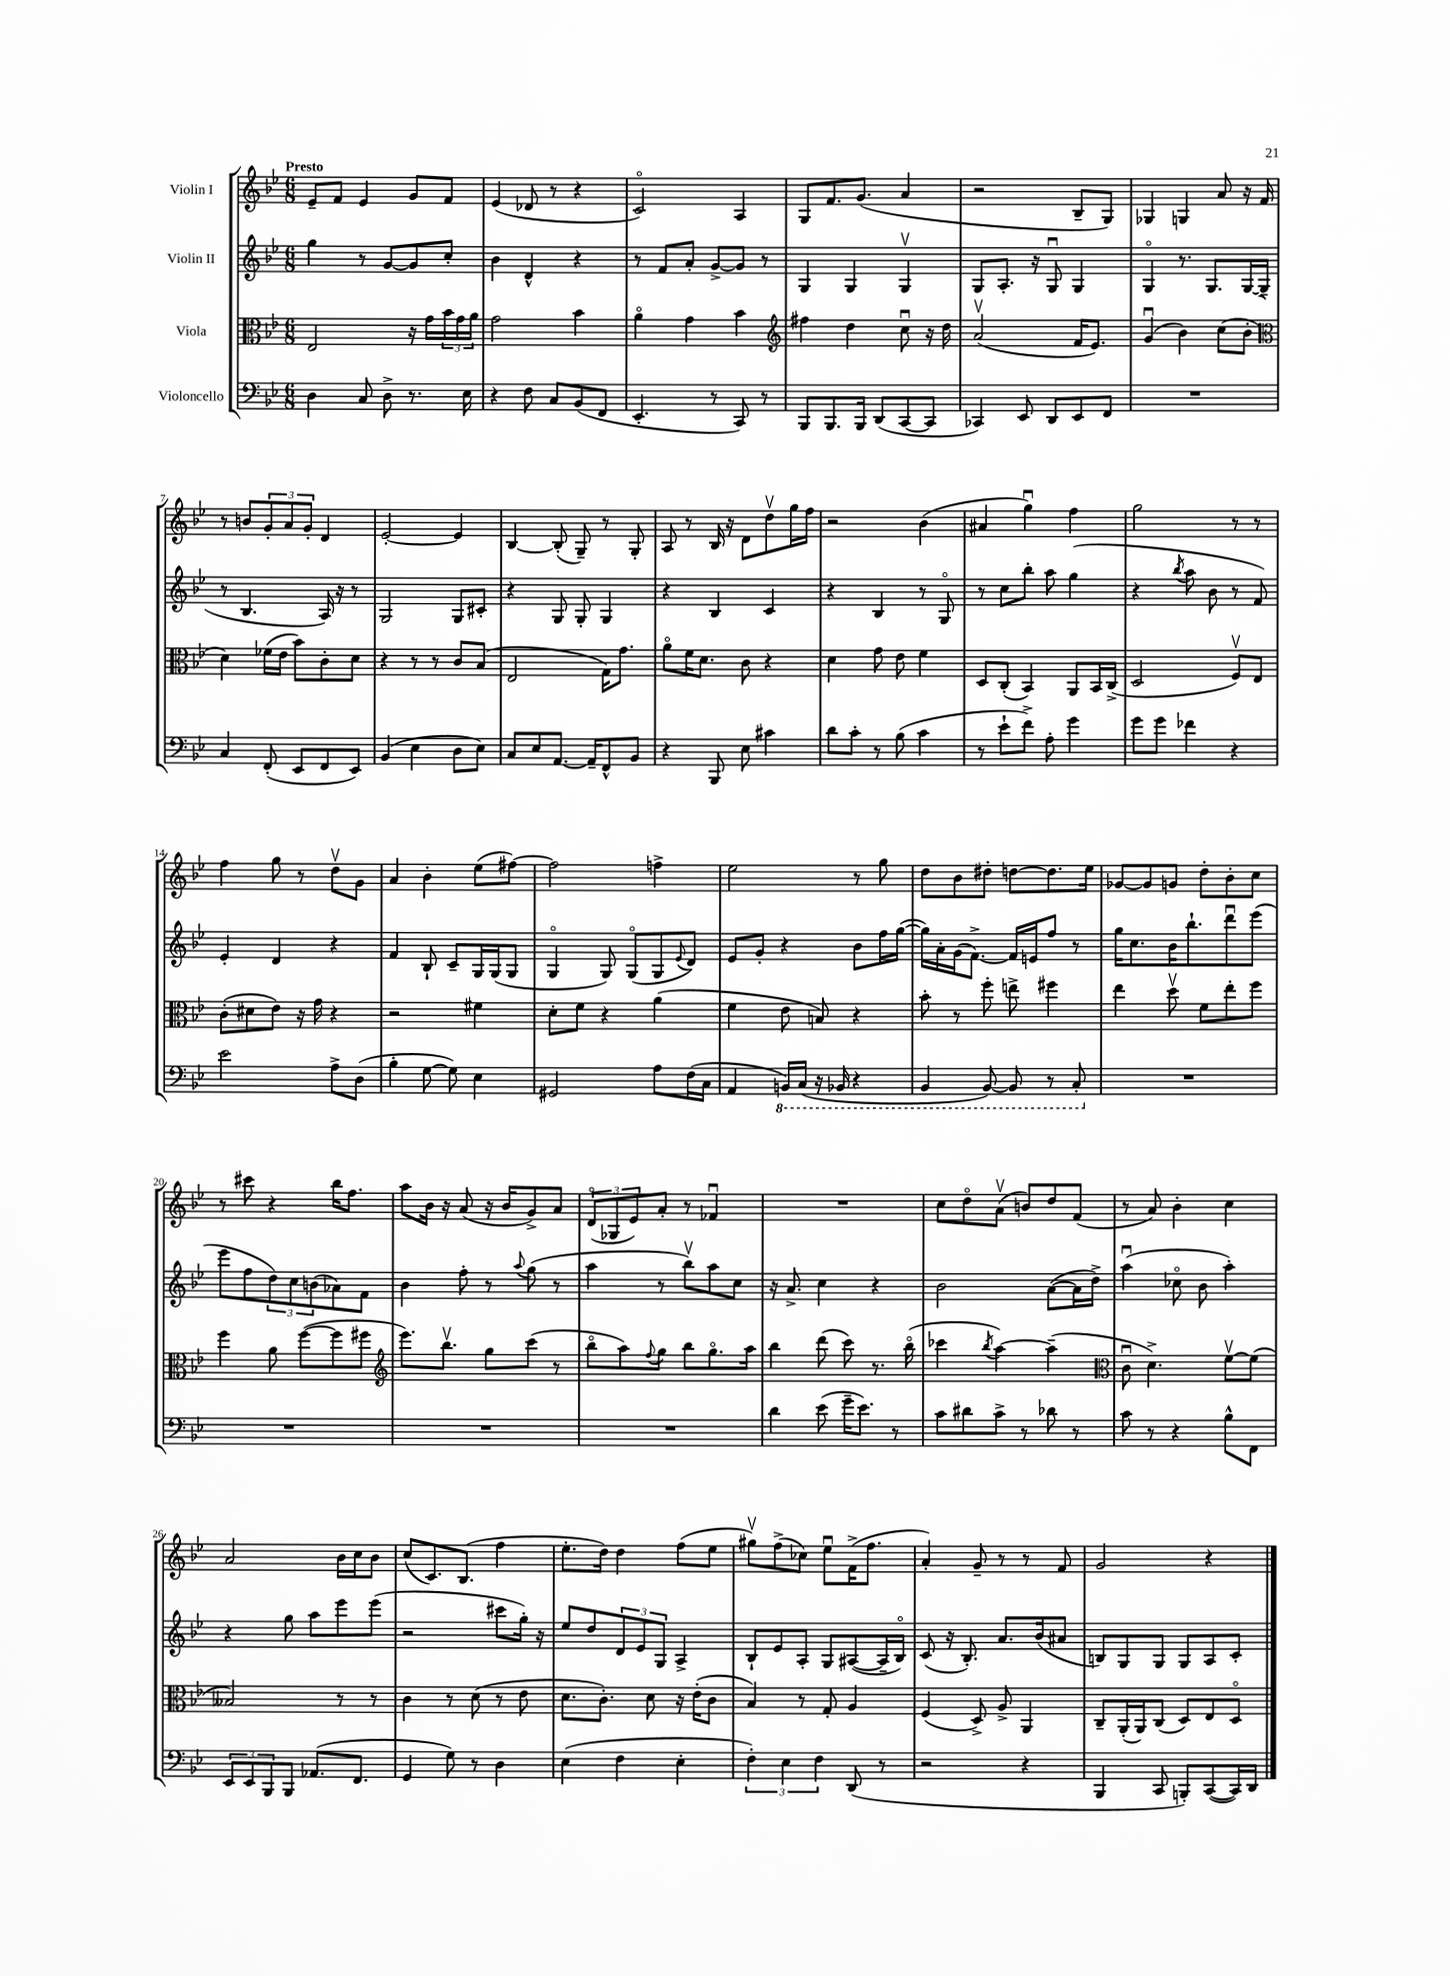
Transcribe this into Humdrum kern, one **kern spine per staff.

**kern	**kern	**kern	**kern
*part4	*part3	*part2	*part1
*staff4	*staff3	*staff2	*staff1
*I"Violoncello	*I"Viola	*I"Violin II	*I"Violin I
*clefF4	*clefC3	*clefG2	*clefG2
*k[b-e-]	*k[b-e-]	*k[b-e-]	*k[b-e-]
*M6/8	*M6/8	*M6/8	*M6/8
=1	=1	=1	=1
!	!	!	!LO:TX:a:B:t=Presto
4D\	2E-/	4gg\	8e-~/L
.	.	.	8f/J
8C/	.	8r	4e-/
8D^\	.	[8g/L	.
8.r	16r	8g/]	8g/L
.	16g\LL	.	.
.	24b-\	8cc'/J	8f/J
.	24g\	.	.
16E-\	.	.	.
.	24a\JJ	.	.
=2	=2	=2	=2
4r	2g\	4b-\	(4e-/
8F\	.	4d^^/	8d-X/
8C/L	.	.	8r
(8BB-/	4b-\	4r	4r
8FF/J	.	.	.
=3	=3	=3	=3
4.EE-'/	4a\	8r	2c/)
.	.	8f/L	.
.	4g\	8a'/J	.
8r	.	[8g^/L	.
8CC/)	4b-\	8g/J]	4A/
8r	.	8r	.
=4	=4	=4	=4
*	*clefG2	*	*
8BBB-/L	4ff#X\	4G/	8G/L
8.BBB-/	.	.	8.f/
.	4dd\	4G/	.
16BBB-/Jk	.	.	(8.g/J
(8DD/L	.	.	.
[8CC/	8ccu\	4Gv/	4a/
8CC/J]	16r	.	.
.	16dd\	.	.
=5	=5	=5	=5
4CC-X/)	(2av/	8G/L	2r
.	.	8.A'/J	.
8EE-/	.	.	.
.	.	16r	.
8DD/L	.	8Gu/	.
8EE-/	16f/KL	4G/	8B-~/L
.	8.e-/J)	.	.
8FF/J	.	.	8G/J)
=6	=6	=6	=6
2.r	(4gu/	4G/	4G-X/
.	4b-\)	8.r	4Gn/
.	.	8.G/L	.
.	(8cc\L	.	8a/
.	8b-'\J	[16G/L	16r
.	.	(16G~/JJ]	16f/
!!LO:LB:g=z
=7	=7	=7	=7
*	*clefC3	*	*
4C/	4d\)	8r	8r
.	.	4.B-/	8bn/L
(8FF'/	(16f-X\LL	.	12g'/
.	16e-\JJ	.	.
.	.	.	12a/
8EE-/L	8b-\L)	.	.
.	.	.	12g'/J
8FF/	8c'\	16A/)	4d/
.	.	16r	.
8EE-/J)	8d\J	8r	.
=8	=8	=8	=8
(4BB-/	4r	2G/	[2e-'/
4E-\	8r	.	.
.	8r	.	.
8D\L	8c/L	8G/L	4e-/]
8E-\J)	(8B-/J	8c#X'/J	.
=9	=9	=9	=9
8C/L	2E-/	4r	[4B-/
8E-/	.	.	.
[8.AA/J	.	8G/	(8B-'/]
.	.	8G'/	8G~/)
16AA~/KL]	.	.	.
8FF^^/	16G\KL)	4G/	8r
.	8.g\J	.	.
8BB-/J	.	.	8G'/
=10	=10	=10	=10
4r	8a\L	4r	8A/
.	16f\K	.	8r
.	8.d\J	.	.
8BBB-/	.	4B-/	16B-/
.	.	.	16r
8E-\	8c\	.	8d\L
4c#X\	4r	4c/	8ddv\
.	.	.	16gg\L
.	.	.	16ff\JJ
=11	=11	=11	=11
8d\L	4d\	4r	2r
8c'\J	.	.	.
8r	8g\	4B-/	.
(8B-\	8e-\	.	.
4c\	4f\	8r	(4b-\
.	.	8G/	.
=12	=12	=12	=12
8r	8D/L	8r	4a#X/
8e-`\L	(8C'/J	8cc\L	.
8f^\J)	4BB-/)	8bb-'\J	4ggu\)
8A'\	.	8aa\	.
4g\	8AA/L	(4gg\	4ff\
.	16BB-/L	.	.
.	(16C^/JJ	.	.
=13	=13	=13	=13
8g\L	2D/	4r	2gg\
8g\J	.	.	.
.	.	8qbb-/	.
4f-X\	.	8aa\	.
.	.	8b-\	.
4r	8Fv/L)	8r	8r
.	8E-/J	8f/)	8r
!!LO:LB:g=z
=14	=14	=14	=14
2e-\	(8c'\L	4e-'/	4ff\
.	8d#X\	.	.
.	8e-\J)	4d/	8gg\
.	16r	.	8r
.	16g\	.	.
8A^\L	4r	4r	8ddv\L
(8D\J	.	.	8g\J
=15	=15	=15	=15
4B-'\	2r	4f/	4a/
[8G\	.	8B-`/	4b-'\
8G\])	.	8c~/L	.
4E-\	4f#X\	16G/L	(8ee-\L
.	.	(16G/J	.
.	.	8G/J	[8ff#X\J)
=16	=16	=16	=16
2GG#X/	8d'\L	4G/	2ff#\]
.	8f\J	.	.
.	4r	8G/)	.
.	.	(8G/L	.
8A\L	(4a\	8G/	4ffn^\
.	.	8qqe-/	.
(16F\L	.	8d/J)	.
16C\JJ	.	.	.
=17	=17	=17	=17
4AA/	4f\	8e-/L	2ee-\
.	.	8g'/J	.
*8ba	*	*	*
16BBBn/LL)	8e-\	4r	.
(16CC/JJ	.	.	.
16r	8Bn/)	.	.
16BBB-X/	.	.	.
4r	4r	8b-\L	8r
.	.	16ff\L	8gg\
.	.	([16gg\JJ	.
=18	=18	=18	=18
4BBB-/	8b-'\	16gg\LL])	8dd\L
.	.	16a'\	.
.	8r	(16g\J	8b-\
.	.	[8.f^\J)	.
[8BBB-/)	8ff'\	.	8dd#X'\J
8BBB-/]	8een^\	16f/LL]	[8ddn\L
.	.	16en/J	.
8r	4ff#X\	8ff/J	8.dd\]
8CC'/	.	8r	.
.	.	.	16ee-\Jk
=19	=19	=19	=19
*X8ba	*	*	*
2.r	4ee-\	16gg\KL	[8g-X/L
.	.	8.cc\	.
.	.	.	8g-/]
.	8ddv\	16b-\K	8gn/J
.	.	8.bb-`\	.
.	8f\L	.	8dd'\L
.	8ee-'\	8dddu\	8b-'\
.	8ff\J	(8eee-\J	8cc\J
!!LO:LB:g=z
=20	=20	=20	=20
2.r	4ff\	8eee-\L	8r
.	.	8ff\	8ccc#X\
.	8a\	12dd\)	4r
.	.	12cc\	.
.	([8ff\L	.	.
.	.	(12bn\	.
.	8ff\]	8a-X\)	16bb-\KL
.	.	.	8.ff\J
.	8ff#X\J	8f\J	.
=21	=21	=21	=21
*	*clefG2	*	*
2.r	8.eee-\L)	4b-\	8aa\L
.	.	.	16b-\Jk
.	8.bb-v\J	.	16r
.	.	8ff'\	(8a/
.	8gg\L	8r	16r
.	.	.	16b-/KL
.	.	8qqaa/	.
.	(8ccc\J	(8gg\	8g^/)
.	8r	8r	8a/J
=22	=22	=22	=22
2.r	8bb-\L	4aa\	(12d/L
.	.	.	12G-X/
.	8aa\)	.	.
.	.	.	12e-/)
.	8qqff/	.	.
.	8gg\J	8r	8a'/J
.	8bb-\L	8bb-v\L)	8r
.	8.gg\	8aa\	4f-Xu/
.	.	8cc\J	.
.	16aa\Jk	.	.
=23	=23	=23	=23
4d\	4bb-\	16r	2.r
.	.	8.a^/	.
(8e-\	(8ddd\	4cc\	.
16g~\KL	8ccc\)	.	.
8.e-\J)	.	.	.
.	8.r	4r	.
8r	.	.	.
.	(16bb-\	.	.
=24	=24	=24	=24
8c\L	4ccc-X\	2b-\	8cc\L
8d#X\	.	.	8dd\
.	8qbb-/	.	.
8c^\J	[4aa\)	.	(8av\J
8r	.	.	8bn/L)
8d-X\	(4aa~\]	([8a\L	8dd/
8r	.	16a\L]	(8f/J
.	.	16dd^\JJ)	.
=25	=25	=25	=25
*	*clefC3	*	*
8c\	8cu\	(4aau\	8r
8r	4.d^\)	.	8a/)
4r	.	8cc-X\	4b-'\
.	.	8b-\	.
8B-^^\L	[8fv\L	4aa'\)	4cc\
8FF\J	(8f\J]	.	.
!!LO:LB:g=z
=26	=26	=26	=26
12EE-/L	2B--X/)	4r	2a/
12EE-/	.	.	.
12BBB-/	.	.	.
8BBB-/J	.	8gg\	.
(8.AA-X/L	.	8aa\L	.
.	8r	8eee-\	16b-\LL
8.FF/J	.	.	16cc\J
.	8r	(8eee-\J	8b-\J
=27	=27	=27	=27
4GG/	4c\	2r	(8cc/L
.	.	.	8.c/)
8G\)	8r	.	.
.	.	.	(8.B-/J
8r	(8d\	.	.
4D\	8r	8ccc#X\L	4ff\
.	8e-\	16gg'\Jk)	.
.	.	16r	.
=28	=28	=28	=28
(4E-\	8.d\L	8ee-/L	8.ee-'\L
.	.	8dd/	.
.	8.c'\J)	.	16dd\Jk)
4F\	.	12d/	4dd\
.	.	12e-/	.
.	8d\	.	.
.	.	12G/J	.
4E-'\	16r	4A^/	(8ff\L
.	(16e-'\KL	.	.
.	8c\J	.	8ee-\J
=29	=29	=29	=29
6F'\)	4B-/)	8B-`/L	8gg#Xv\L)
.	.	8e-/	(8ff^\
6E-\	.	.	.
.	8r	8A'/J	8cc-X\J)
6F\	.	.	.
.	8G'/	8G/L	8ee-u\L
(8DD/	4A/	([8A#X/	(16f^\K
.	.	.	8.ff\J
8r	.	16A#~/L]	.
.	.	16B-/JJ)	.
=30	=30	=30	=30
2r	(4F/	(8c/	4a'/)
.	.	16r	.
.	.	8.B-'/)	.
.	8D^/)	.	8g~/
.	8A^/	8.a/L	8r
4r	4AA/	.	8r
.	.	(16b-/k	.
.	.	8a#X/J	8f/
=31	=31	=31	=31
4BBB-/	8C~/L	8Bn/L)	2g/
.	(16AA'/L	8G/	.
.	16AA/J)	.	.
8CC/	(8C/J	8G/J	.
8BBBn'/L)	8D/L)	8G/L	.
([8CC/	8E-/	8A/	4r
16CC/L])	8D/J	8c'/J	.
16DD/JJ	.	.	.
==	==	==	==
*-	*-	*-	*-
